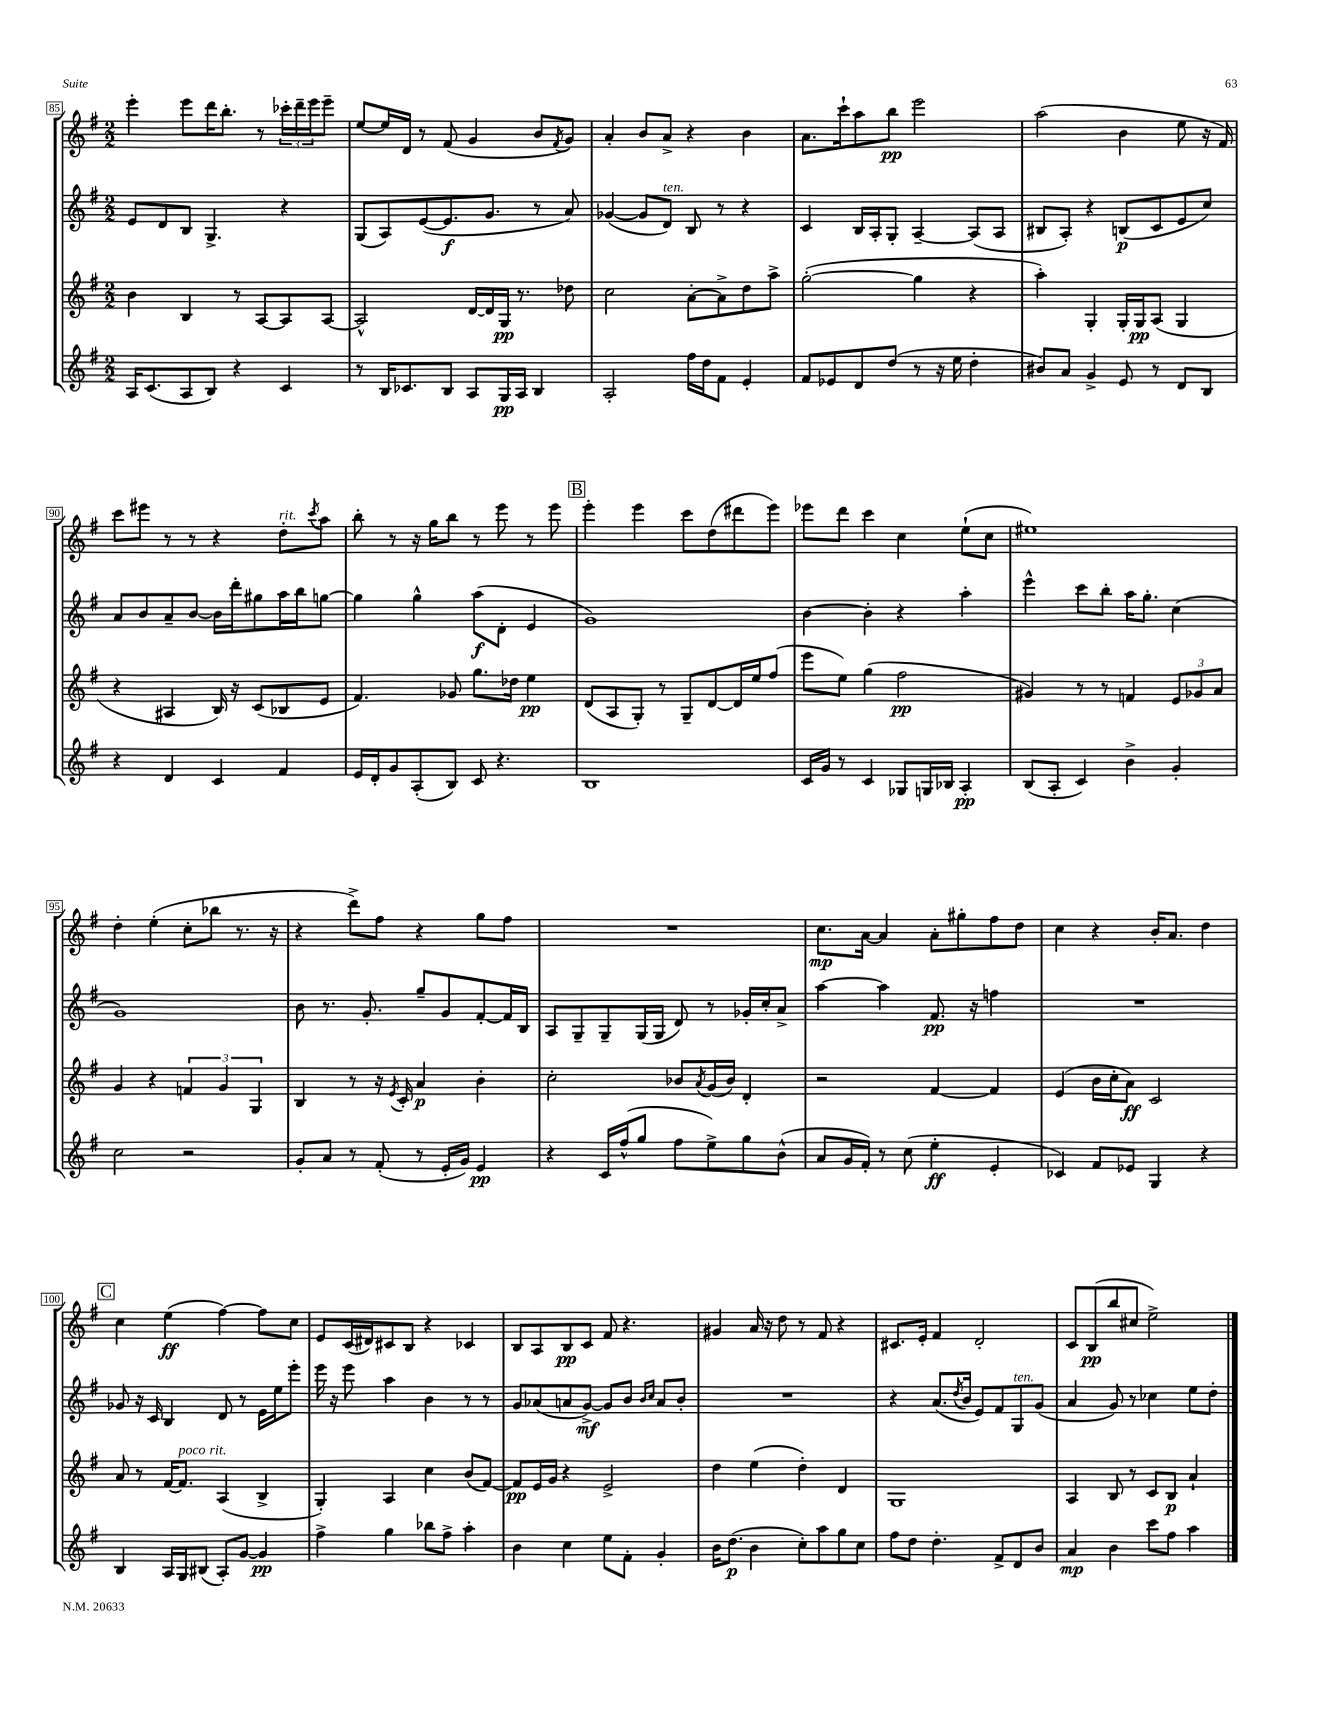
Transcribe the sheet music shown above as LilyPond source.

<<
\new StaffGroup <<
\new Staff = "s0" {
    \clef treble \key g \major \numericTimeSignature \time 2/2
    e'''4-. e'''8 d'''16 b''8.-. r8 \tuplet 3/2 { ces'''16-. d'''16-- e'''16 } e'''8-- |
    e''8~ e''16 d'16 r8 fis'8( g'4 b'8 \acciaccatura { fis'8 } g'8) |
    a'4-. b'8 a'8-> r4 b'4 |
    a'8. c'''16-! a''8 b''8\pp e'''2 |
    a''2( b'4 e''8 r16 fis'16) |
    c'''8 eis'''8 r8 r8 r4 d''8-.^\markup { \italic "rit." } \acciaccatura { c'''8 } a''8 |
    b''8-. r8 r16 g''16 b''8 r8 e'''8 r8 e'''8 |
    \mark \markup { \box "B" } e'''4-. e'''4 c'''8 d''8( dis'''8 e'''8) |
    ees'''8 d'''8 c'''4 c''4 e''8-!( c''8 |
    eis''1) |
    d''4-. e''4-.( c''8-. bes''8 r8. r16 |
    r4 d'''8->) fis''8 r4 g''8 fis''8 |
    R1 |
    c''8.\mp a'16~ a'4 a'8-. gis''8-. fis''8 d''8 |
    c''4 r4 b'16-. a'8. d''4 |
    \mark \markup { \box "C" } c''4 e''4\ff( fis''4~) fis''8 c''8 |
    e'8 c'16( dis'16) cis'8 b8 r4 ces'4 |
    b8 a8 b8\pp c'8 fis'8 r4. |
    gis'4 a'16 r16 d''8 r8 fis'8 r4 |
    cis'8. e'16-. fis'4 d'2-. |
    c'8 b8\pp( b''8 cis''8 e''2->) \bar "|." |
}
\new Staff = "s1" {
    \clef treble \key g \major \numericTimeSignature \time 2/2
    e'8 d'8 b8 g4.-> r4 |
    g8( a8) e'8~( e'8.\f g'8. r8 a'8) |
    ges'4~( ges'8 d'8^\markup { \italic "ten." }) b8 r8 r4 |
    c'4 b16 a16-. g8-. a4~-- a8( a8 |
    bis8 a8-.) r4 b8\p( c'8 e'8 c''8) |
    a'8 b'8 a'8-- b'8~ b'16 d'''16-. gis''8 a''16 b''16 g''8~ |
    g''4 g''4-^ a''8\f( d'8-. e'4 |
    \mark \markup { \box "B" } g'1) |
    b'4~ b'4-. r4 a''4-. |
    e'''4-^ c'''8 b''8-. a''16 g''8.-. c''4( |
    g'1) |
    b'8 r8. g'8.-. g''8-- g'8 fis'8~-. fis'16 b16 |
    a8 g8-- g8-- g16( g16 d'8) r8 ges'16-. c''16-. a'8-> |
    a''4~ a''4 fis'8.\pp r16 f''4 |
    R1 |
    \mark \markup { \box "C" } ges'8 r16 c'16 b4 d'8 r8 e'16 e''16 e'''8-. |
    e'''16 r16 e'''8 a''4 b'4 r8 r8 |
    g'8 aes'8( a'8 g'8~->\mf) g'8 b'8 \grace { b'16 c''16 } a'8 b'8-. |
    R1 |
    r4 a'8.( \acciaccatura { d''8 } b'16 e'8) fis'8 g8^\markup { \italic "ten." } g'8( |
    a'4 g'8) r8 ces''4 e''8 d''8-. \bar "|." |
}
\new Staff = "s2" {
    \clef treble \key g \major \numericTimeSignature \time 2/2
    b'4 b4 r8 a8~ a8 a8~ |
    a2-^ d'16~ d'16 g16\pp r8. des''8 |
    c''2 a'8~-. a'8-> d''8 a''8-> |
    g''2~-.( g''4 r4 |
    a''4-.) g4-. g16-. g16\pp a8( g4 |
    r4 ais4 b16) r16 c'8( bes8 e'8 |
    fis'4.) ges'8 g''8. des''16 e''4\pp |
    \mark \markup { \box "B" } d'8( a8 g8-.) r8 g8-- d'8~ d'16 e''16 fis''8( |
    e'''8 e''8) g''4( fis''2\pp |
    gis'4) r8 r8 f'4 \tuplet 3/2 { e'8 ges'8 a'8 } |
    g'4 r4 \tuplet 3/2 { f'4 g'4 g4 } |
    b4 r8 r16 \acciaccatura { e'8 } c'16-. a'4\p b'4-. |
    c''2-. bes'8 \acciaccatura { a'8 } g'16( bes'16) d'4-. |
    r2 fis'4~ fis'4 |
    e'4( b'16 c''16-. a'8\ff) c'2 |
    \mark \markup { \box "C" } a'8 r8 fis'16~ fis'8.^\markup { \italic "poco rit." } a4( b4-> |
    g4-.) a4 c''4 b'8( fis'8~) |
    fis'8\pp e'16 g'16 r4 e'2-> |
    d''4 e''4( d''4-.) d'4 |
    g1 |
    a4 b8 r8 c'8 b8\p a'4-! \bar "|." |
}
\new Staff = "s3" {
    \clef treble \key g \major \numericTimeSignature \time 2/2
    a16 c'8.( a8 b8) r4 c'4 |
    r8 b16 ces'8. b8 a8 g16\pp a16 b4 |
    a2-. fis''16 d''16 fis'8 e'4-. |
    fis'8 ees'8 d'8 d''8( r8 r16 e''16 d''4-. |
    bis'8) a'8 g'4-> e'8 r8 d'8 b8 |
    r4 d'4 c'4 fis'4 |
    e'16 d'16-. g'8 a8-.( b8) c'8 r4. |
    \mark \markup { \box "B" } b1 |
    c'16 g'16 r8 c'4 ges8 g16 bes16 a4-.\pp |
    b8( a8-. c'4) b'4-> g'4-. |
    c''2 r2 |
    g'8-. a'8 r8 fis'8-.( r8 e'16-. g'16) e'4\pp |
    r4 c'16 fis''16-^( g''8 fis''8 e''8->) g''8 b'8-^( |
    a'8 g'16 fis'16-.) r8 c''8( e''4-.\ff e'4-. |
    ces'4) fis'8 ees'8 g4 r4 |
    \mark \markup { \box "C" } b4 a16 g16 bis8( a8-.) g'8~ g'4\pp |
    fis''4-> g''4 bes''8 fis''8-> a''4-. |
    b'4 c''4 e''8 fis'8-. g'4-. |
    b'16 d''8.\p( b'4 c''8-.) a''8 g''8 c''8 |
    fis''8 d''8 d''4.-. fis'8-> d'8 b'8 |
    a'4\mp b'4 c'''8 fis''8 a''4 \bar "|." |
}
>>
>>
\layout { \context { \Score currentBarNumber = #85 \override BarNumber.stencil = #(make-stencil-boxer 0.1 0.3 ly:text-interface::print) } }
